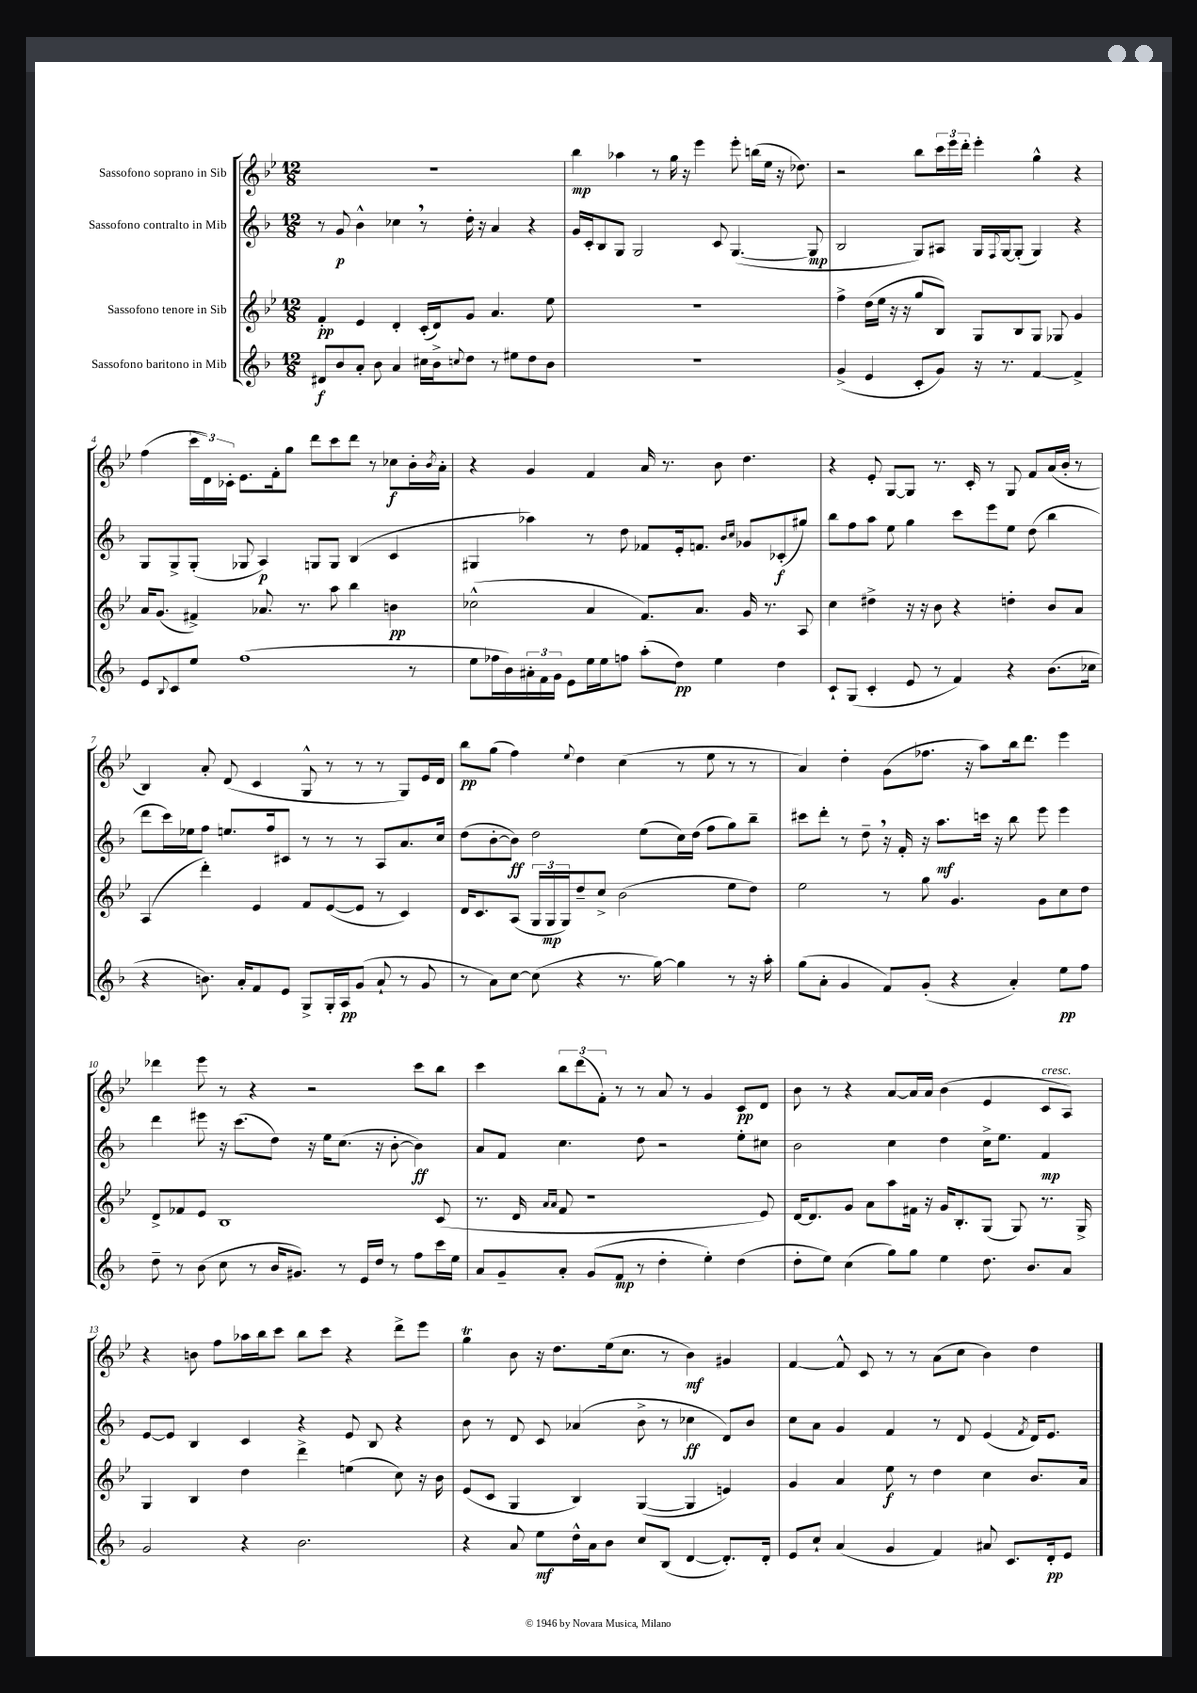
<<
\new StaffGroup <<
\new Staff = "s0" \with { instrumentName = "Sassofono soprano in Sib" } {
    \clef treble \key bes \major \numericTimeSignature \time 12/8
    R1. |
    bes''4\mp aes''4 r8 g''16 r16 ees'''4 ees'''8-. b''16( ees''16 r16 des''8.) |
    r2 bes''8 \tuplet 3/2 { c'''16 ees'''16 d'''16-. } ees'''4-. g''4-^ r4 |
    f''4( \tuplet 3/2 { c'''16 d'16) ces'16-. } ees'8. f'16-. g''8 d'''8 c'''8 d'''8 r8 ces''8\f bes'16-. \acciaccatura { bes'8 } a'16-. |
    r4 g'4 f'4 a'16 r8. bes'8 d''4. |
    r4 ees'8-. g8~ g8 r8. c'16-. r8 g8 f'8 a'16( bes'16-. r8 |
    bes4) a'8-. d'8( c'4 g8-^ r8 r8 r8 g8) ees'16 d'16 |
    bes''8\pp g''8( f''4) \appoggiatura { ees''8 } d''4 c''4( r8 ees''8 r8 r8 |
    a'4) d''4-. g'8( fes''8. r16 a''8) bes''16 d'''8. ees'''4 |
    des'''4 ees'''8 r8 r4 r2 c'''8 bes''8 |
    c'''4 \tuplet 3/2 { bes''8 d'''8( f'8-.) } r8 r8 a'8 r8 g'4 c'8\pp d'8 |
    bes'8 r8 r4 a'8~ a'16 a'16 bes'4( ees'4 c'8^\markup { \italic "cresc." } a8) |
    r4 b'8 f''8 aes''16 bes''16 c'''8 bes''8 c'''8 r4 d'''8-> ees'''8 |
    g''4\trill bes'8 r16 d''8. ees''16( c''8. r8 bes'4\mf) gis'4 |
    f'4~ f'8-^ c'8 r8 r8 a'8( c''8 bes'4) d''4 \bar "|." |
}
\new Staff = "s1" \with { instrumentName = "Sassofono contralto in Mib" } {
    \clef treble \key f \major \numericTimeSignature \time 12/8
    r8 g'8\p bes'4-^ ces''4 \breathe r8 d''16-. r16 a'4 r4 |
    g'16 c'16-. bes8 g8 g2 c'8 g4.~( g8\mp |
    bes2 g8) ais8 g16 \appoggiatura { f8 } g16~ g8-.( g4) r4 |
    g8 g8-> g8-.( ges8 a4\p) g8 g8 bes4( c'4 |
    gis4 aes''4) r8 d''8 fes'8 e'16-. f'8. \grace { bes'16 c''16 } ges'8 ces'8-.\f( gis''8) |
    bes''8 f''8 a''8 e''8 g''4 c'''8 e'''8 e''8 d''8( bes''4 |
    d'''8 c'''16) ees''16 f''8 e''8. f''16 cis'8 r8 r8 r8 a8 a'8. c''16 |
    d''8( bes'8~-. bes'8\ff) d''2 e''8( c''16) d''16( f''8 g''8) bes''8-- |
    cis'''8 d'''8-. r8 d''8-- \breathe r16 f'16-. r16 a''8.\mf c'''16 r16 bes''8 e'''8 e'''4 |
    d'''4 eis'''8 r16 c'''8.( d''8) r16 e''16 c''8.( r16 bes'8~-. bes'4\ff) |
    a'8 f'8 c''4. d''8 r2 e''8-. cis''8 |
    bes'2 c''4 d''4 c''16-> e''8. f'4\mp |
    e'8~ e'8 bes4 c'4 r4 e'8 bes8 r4 |
    bes'8 r8 d'8 c'8 aes'4( bes'8-> r8 ces''4\ff d'8) bes'8 |
    c''8 a'8 g'4 f'4 r8 d'8 e'4( \acciaccatura { f'8 } d'16) e'8. \bar "|." |
}
\new Staff = "s2" \with { instrumentName = "Sassofono tenore in Sib" } {
    \clef treble \key bes \major \numericTimeSignature \time 12/8
    f'4-.\pp ees'4 d'4-. c'16-.( d'16) g'8 a'4. ees''8 |
    R1. |
    f''4-> d''16( ees''16 r16 r16 g''8 bes8) g8 bes8 g8 ges8 g'4 |
    a'16 g'8.( fis'4->) aes'8. r8. a''8 bes''4 b'4\pp |
    ces''2-^( a'4 f'8.) a'8. g'16 r8. a8 |
    c''4 dis''4-> r16 r16 bes'8 r4 d''4-. bes'8 a'8 |
    a4( d'''4-.) ees'4 f'8 ees'8~( ees'8 r8 c'4) |
    d'16 c'8. a8( \tuplet 3/2 { g16 g16\mp g16) } d''8-- c''8-> bes'2( ees''8 d''8) |
    ees''2 r8 g''8 g'4. g'8 c''8 d''8 |
    d'8-> fes'8 ees'8 bes1 c'8( |
    r8. d'16 \grace { a'16 a'16 } f'8 r1 ees'8) |
    d'16~ d'8. g'8 a'8 a''8 fis'16 r16 g'16 bes8.-. g8( g8) r8. g16-> |
    g4 bes4 d''4 d'''4-> e''4( c''8) r16 bes'16 |
    ees'8( c'8 g4 bes4) g4~( g4 e'4) |
    g'4 a'4 ees''8\f r8 d''4 c''4 bes'8. a'16 \bar "|." |
}
\new Staff = "s3" \with { instrumentName = "Sassofono baritono in Mib" } {
    \clef treble \key f \major \numericTimeSignature \time 12/8
    dis'8\f bes'8 a'8-. bes'8 a'4 cis''16 bes'16-> \appoggiatura { c''8 } d''8 r8 eis''8 d''8 bes'8 |
    R1. |
    g'4->( e'4 c'8-. g'8) r16 r8. f'4~ f'4-> |
    e'8 \appoggiatura { bes8 } c'8 e''8 f''1( r8 |
    e''8 fes''16 bes'16) \tuplet 3/2 { ais'16-. f'16 g'16 } e'8 e''16 e''16 f''8 a''8-.( d''8\pp) e''4 d''4 |
    c'8-! g8( c'4-. e'8 r8 f'4) r4 bes'8.( ces''16 |
    r4 b'8.) a'16-. f'8 e'8 g8-> g16-. a16\pp g'8( a'8-! r8 g'8 |
    r8 a'8) c''8~ c''8( r4 r8. g''16~) g''4 r8 r16 a''16-. |
    g''8( a'8-. g'4 f'8) g'8-.( r4 a'4-.) e''8\pp f''8 |
    d''8-- r8 bes'8( c''8 r8 bes'16 gis'8.) r8 e'16 d''16 r8 f''8 c'''16 e''16 |
    a'8 g'8-- a'8-. g'8( f'8\mp r8 d''4-. e''4-.) d''4( |
    d''8-. e''8) c''4( g''8) g''8 e''4 d''8. bes'8. a'8 |
    g'2 r4 bes'2. |
    r4 a'8 e''8\mf d''16-^ a'16 bes'8 c''8 bes8( d'4~ d'8.-.) d'16-. |
    e'8 c''8-! a'4( g'4 f'4) ais'8 c'8. d'16-.\pp e'8 \bar "|." |
}
>>
>>
